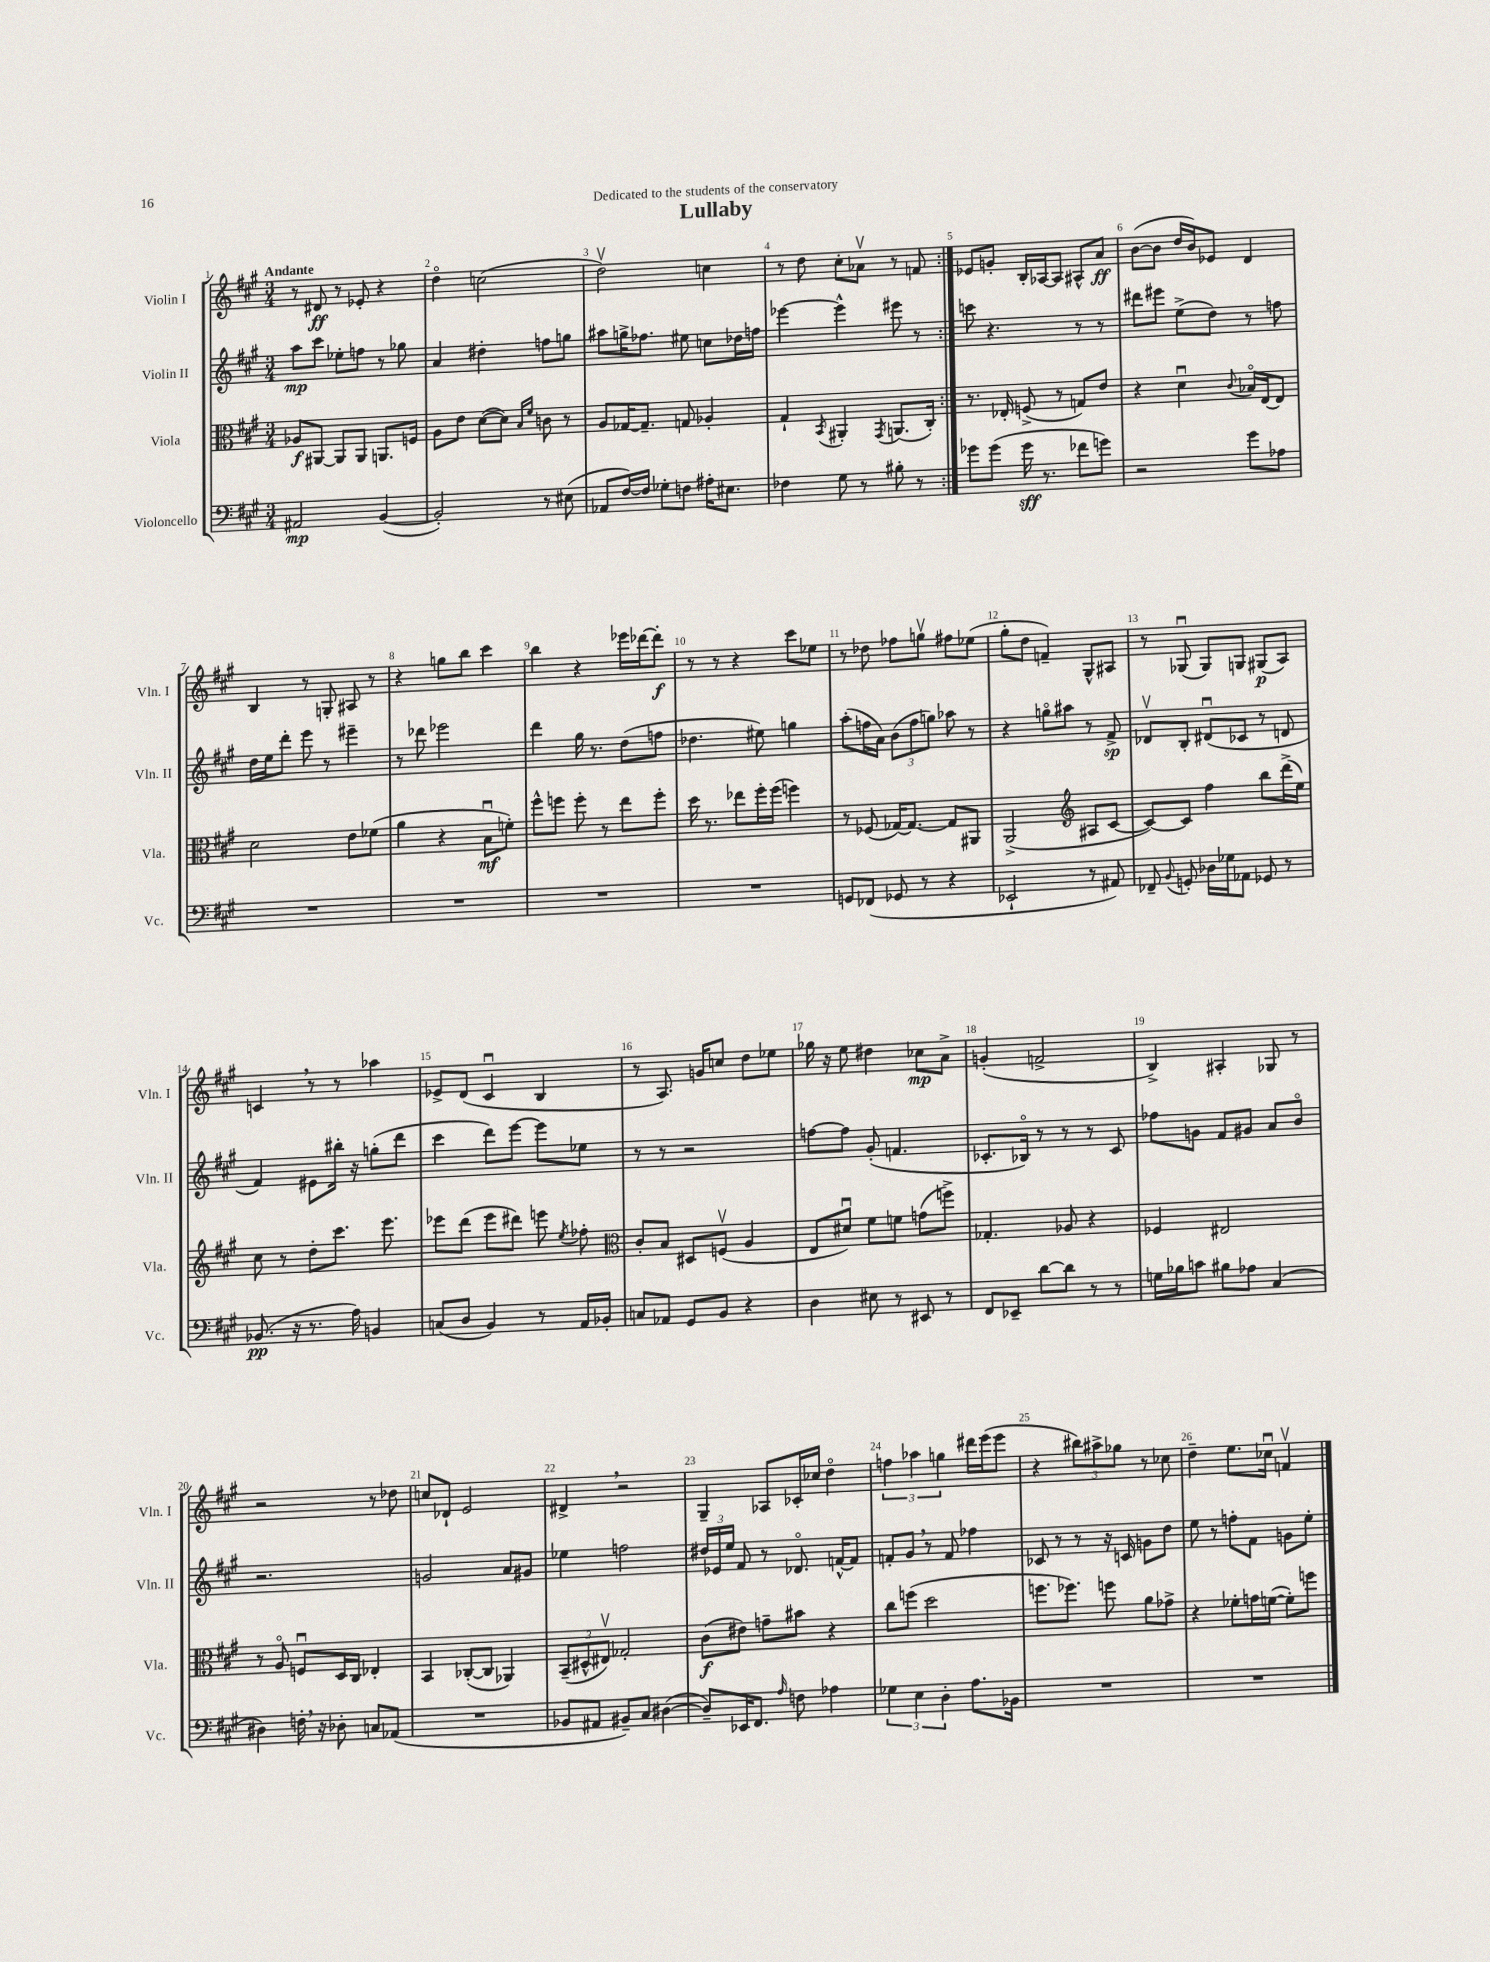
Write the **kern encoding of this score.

**kern	**kern	**kern	**kern
*staff4	*staff3	*staff2	*staff1
*clefF4	*clefC3	*clefG2	*clefG2
*k[f#c#g#]	*k[f#c#g#]	*k[f#c#g#]	*k[f#c#g#]
*M3/4	*M3/4	*M3/4	*M3/4
2AA#	8A-	8aa	8r
.	[8AA#	8ccc#	8d#
.	8AA#]	8ee-'	8r
.	8AA#	8ff	8e-'
([4BB	8.AA	8r	4r
.	.	8gg-	.
.	16F	.	.
=	=	=	=
2BB'])	8A	4a	4ddo
.	8e	.	.
.	([8d	4dd#'	(2cc
.	8d])	.	.
.	16qqB	.	.
.	16qqf#	.	.
8r	8c	8ff	.
(8E#	8r	8gg	.
=	=	=	=
8AA-	8A	8aa#	2ddv)
[16F#)	[16G-	16gg^	.
16F#]	8.G-~]	8.ff-	.
8G-'	.	.	.
8F	8G	8ee#	.
16A#'	4A-'	8cc	4cc
8.E#	.	.	.
.	.	16dd-	.
.	.	16ff	.
=	=	=	=
4F-	4G#`	[4eee-	8r
.	.	.	8dd
.	8qBB	.	.
8G#	4AA#'	4eee-^^]	8cc#'
8r	.	.	8a-v
.	8qGG#	.	.
8B#'	(8.AA	8eee#	8r
8r	.	8r	8f
.	16C#')	.	.
=:|!	=:|!	=:|!	=:|!
8g-	8.r	8ccc	8e-
(8g-	.	4.r	8g'
.	16E-'	.	.
16g-	(8F^	.	16B'
8.r	.	.	[16A-
.	8r	.	8A-]
8f-	8G)	8r	8A#^^
8g)	8e	8r	8a
=	=	=	=
2r	4r	8ddd#	([8b
.	.	8eee#	8b]
.	4du	(8ee^	16dd
.	.	.	16b)
.	.	8dd)	8e-
.	8qqc#	.	.
8g#	16B-o	8r	4d
.	[16E	.	.
8A-	8E]	8ff	.
=	=	=	=
2.r	2d	16dd	4B
.	.	16ee	.
.	.	8ddd'	.
.	.	8eee	8r
.	.	8r	8G'
.	8e	4eee#~	8A#
.	(8f-	.	8r
=	=	=	=
2.r	4a	8r	4r
.	.	8ddd-	.
.	4r	2eee-	8gg
.	.	.	8bb
.	8Bu	.	4ccc#
.	8f')	.	.
=	=	=	=
2.r	8ff#^^	4ddd	4bb
.	8ff	.	.
.	8ff'	16gg#	4r
.	.	8.r	.
.	8r	.	.
.	8ee	(8dd	16eee-
.	.	.	[16ddd-
.	8ff'	8ff	8ddd-']
=	=	=	=
2.r	16dd	4.dd-	8r
.	8.r	.	.
.	.	.	8r
.	8ee-	.	4r
.	16ff#'	8ee#)	.
.	(16ff#	.	.
.	4ff)	4gg	8ccc#
.	.	.	8ee-
=	=	=	=
8GG	8r	(8aa'	8r
(8FF-	(8F-	16ff	8dd-
.	.	16a)	.
8GG-	[16G-)	(12b	8ff-
.	8.G-_	.	.
.	.	12ff	.
8r	.	.	8ggv
.	.	12gg)	.
4r	8G-]	8aa-	8ff#
.	8AA#	8r	(8ee-
=	=	=	=
2EE-`	(2AA^	4r	8gg#'
.	.	.	8dd
.	.	8ggo	4f~)
.	.	8aa#	.
*	*clefG2	*	*
8r	8A#	8r	8G#^^
8AA#)	[8c#	8f#^	8A#
=	=	=	=
8FF-~	8c#_)	8d-v	8r
8qqBB	.	.	.
8GG'	8c#]	8B'	(8G-u
16D-	4ff#	(8d#u	8G-)
16G-	.	.	.
8AA-	.	8c-	8G
8GG-	8bb	8r	(8G#
8r	(16ddd^	8d	8A)
.	16ee)	.	.
=	=	=	=
(8.BB-	8cc#	4f#)	4c
.	8r	.	.
16r	.	.	.
8.r	8dd'	8e#	8r
.	8.ccc#	16bb#'	8r
16A)	.	16r	.
4BB	.	(8gg'	4aa-
.	8.eee	.	.
.	.	8ddd	.
=	=	=	=
(8C	8eee-	4ccc#	8e-^
8D	(8ddd	.	(8d
4BB)	8eee-	8ddd)	4c#u
.	8ddd#)	[8eee	.
8r	8eee	8eee]	4B
.	8qee	.	.
16AA	8ff-'	8ee-	.
16BB-'	.	.	.
=	=	=	=
*	*clefC3	*	*
8C	8c#'	8r	8r
8AA-	8B	8r	8.A)
8GG#	8D#	2r	.
.	.	.	16g
8BB	(8Fv	.	8cc
4r	4A	.	8dd
.	.	.	8ee-
=	=	=	=
4D	8E	[8ff	16gg-
.	.	.	16r
.	8d#u)	8ff]	8ee
8E#	8f#	(8g#'	4dd#
8r	8f	4.f	.
8EE#	(8g	.	8cc-
8r	8ff^)	.	8a^
=	=	=	=
8FF#	4.G-'	8.c-'	(4g'
8EE-~	.	.	.
.	.	16B-o)	.
[8d	.	8r	2f^
8d]	8A-	8r	.
8r	4r	8r	.
8r	.	8c-	.
=	=	=	=
16G	4F-	8ff-	4B^)
16B-	.	.	.
8c	.	8g	.
8B#	2E#	8f#	4A#'
8A-	.	8g#	.
(4C#	.	8a	8G-
.	.	8bo	8r
=	=	=	=
4D#)	8r	2.r	2r
.	8Ao	.	.
16F'	8Fu	.	.
16r	.	.	.
8D-'	16D	.	.
.	16C#	.	.
8C	4E-'	.	8r
(8AA-	.	.	8dd-
=	=	=	=
2.r	4BB	2g	8cc
.	.	.	8d-`
.	([8C-'	.	2e
.	8C-]	.	.
.	4AA-)	8a	.
.	.	8g#	.
=	=	=	=
8BB-	(12BB~	4ee-	4d#^
.	12D#^^	.	.
8AA#	.	.	.
.	12E#v)	.	.
8BB#~)	2G-'	2ff	2r
8C#	.	.	.
([4D#	.	.	.
=	=	=	=
8D#~])	(8c#	24dd#	4G#~
.	.	24e-	.
.	.	24ee	.
16EE-	8e#)	8f#	.
8.FF#	.	.	.
.	8g~	8r	8A-
16qqA	.	.	.
8F	8b#	8.d-o	16c-'
.	.	.	16cc-
4A-	4r	.	4ddo
.	.	[16f^^	.
.	.	8f]	.
=	=	=	=
6G-	8cc#	8f'	6ff
.	(8ff	8g#	.
6E	.	.	6aa-
.	2dd	8r	.
6D'	.	.	6gg
.	.	8f	.
8.A	.	4ff-	16ddd#
.	.	.	(16eee
.	.	.	8eee
16BB-	.	.	.
=	=	=	=
2.r	8.ff	8c-	4r
.	.	8r	.
.	8.ff-)	.	.
.	.	8r	12bb#)
.	.	.	12aa#^
.	8ff	16r	.
.	.	.	12gg-
.	.	16c	.
.	8a	8g	8r
.	8g-^	8dd	8cc-
=	=	=	=
2.r	4r	8ee	4dd~
.	.	8r	.
.	8f-'	8ff'	8.ee
.	16g	8f#	.
.	([16f	.	16cc-u
.	8f'])	8g	4fv
.	8ff	8ee'	.
==	==	==	==
*-	*-	*-	*-
